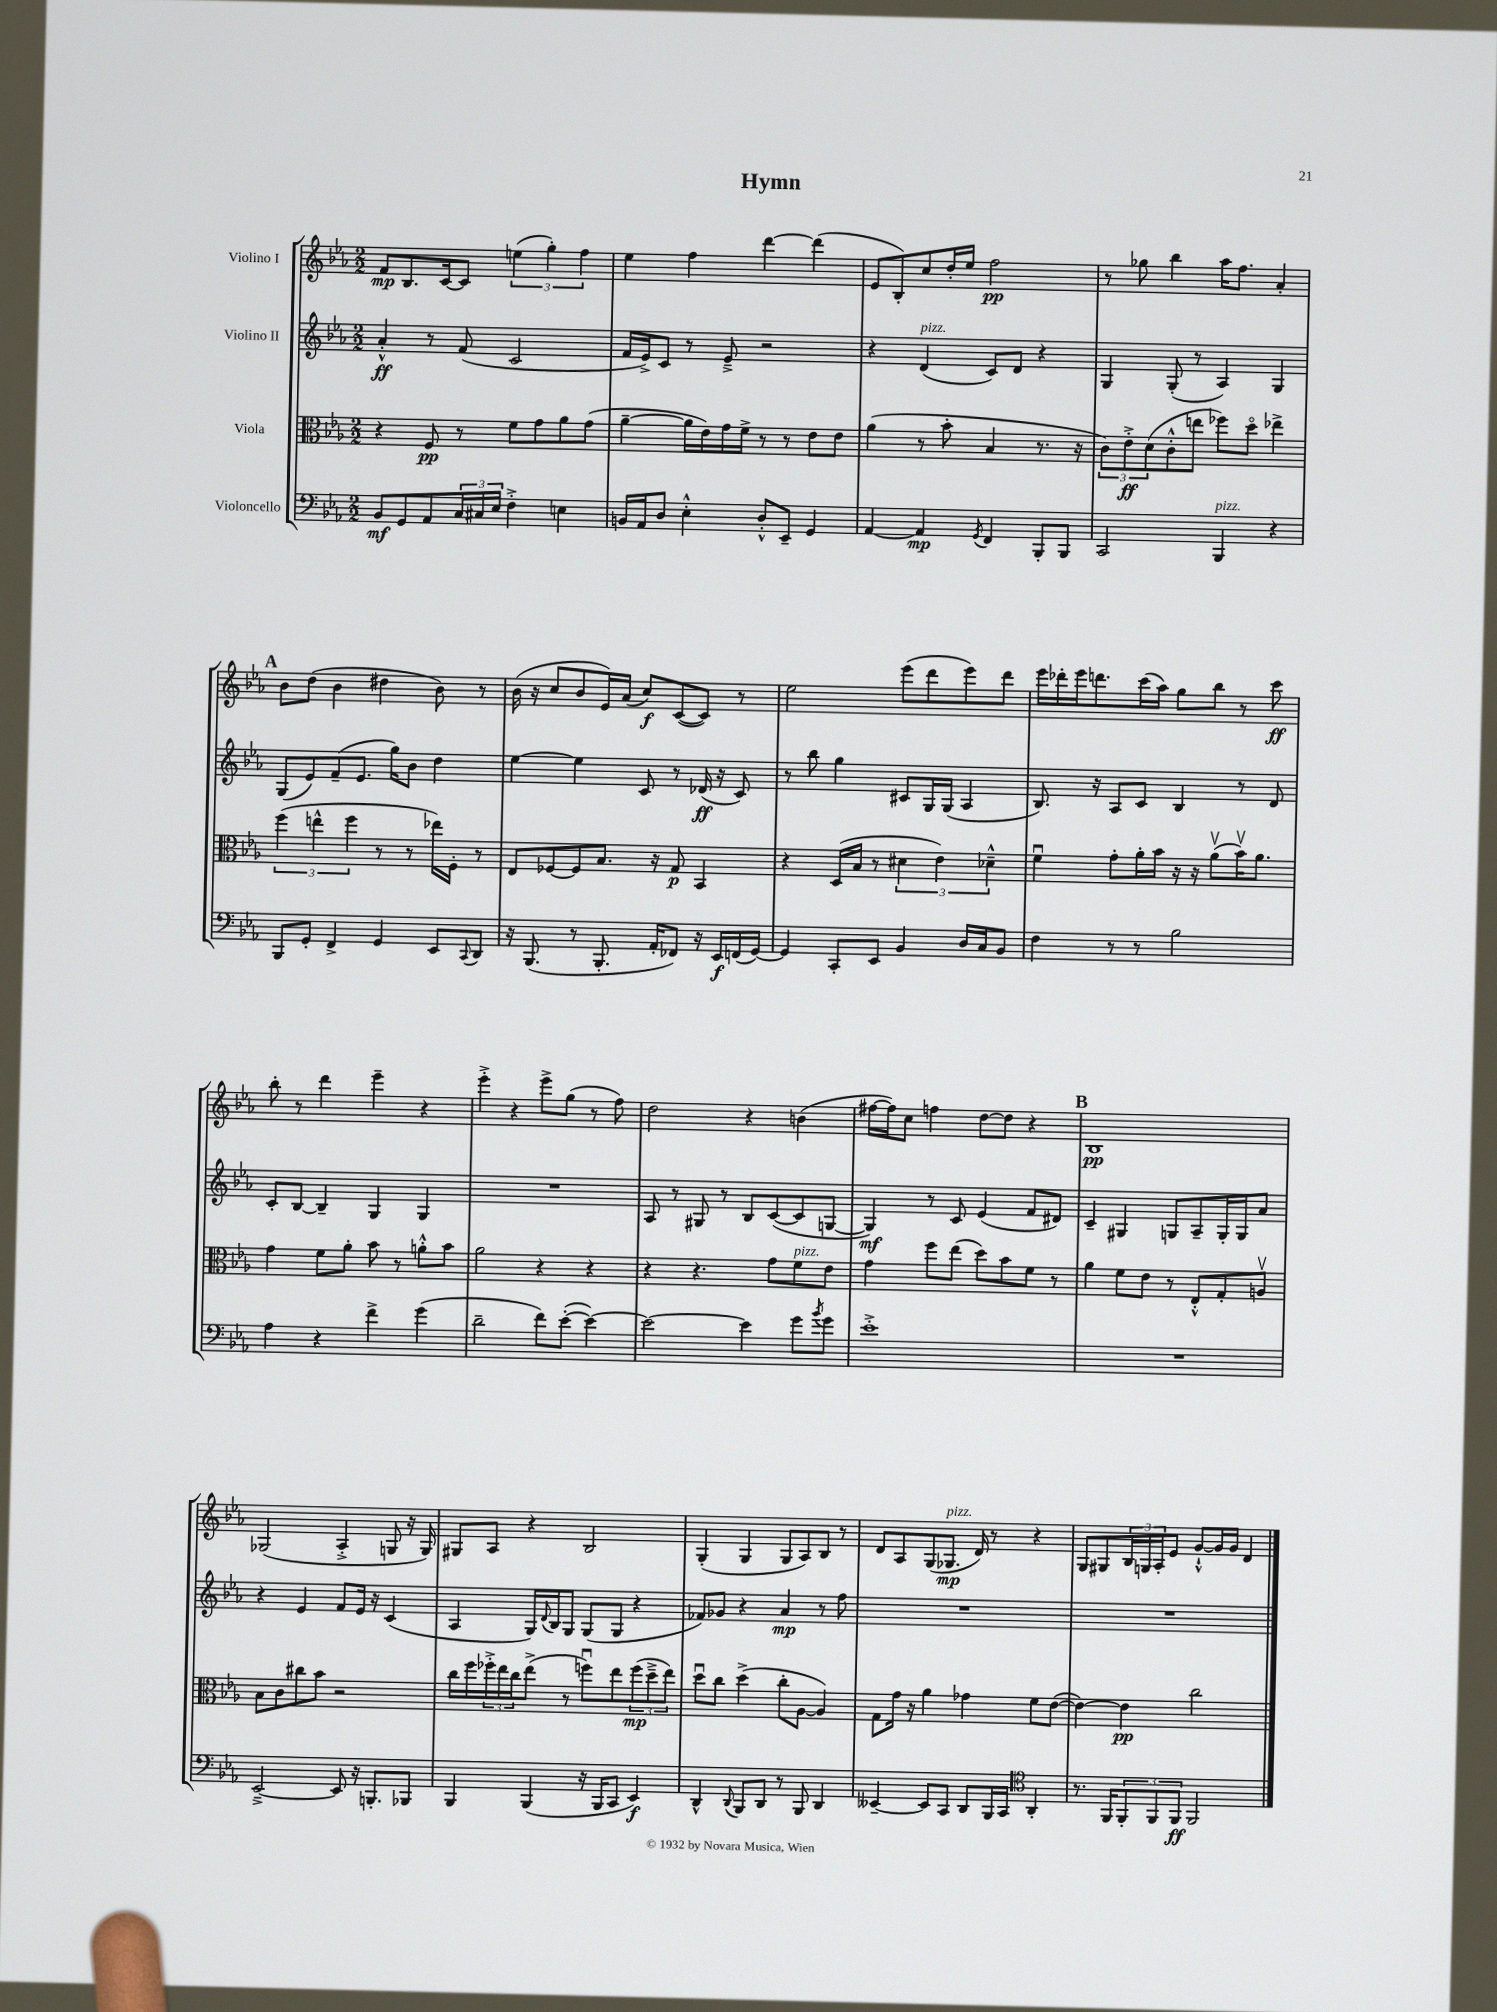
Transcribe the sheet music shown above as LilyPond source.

\header { title = "Hymn" }
<<
\new StaffGroup <<
\new Staff = "s0" \with { instrumentName = "Violino I" } {
    \clef treble \key ees \major \numericTimeSignature \time 2/2
    f'8\mp bes8. c'16~ c'8 \tuplet 3/2 { e''4( g''4-.) f''4 } |
    ees''4 f''4 d'''4~ d'''4( |
    ees'8 bes8-.) c''8 d''16-. ees''16 f''2\pp |
    r8 ges''8 bes''4 aes''16 f''8. aes'4-. |
    \mark \markup { \bold "A" } bes'8 d''8( bes'4 dis''4 bes'8) r8 |
    bes'16( r16 c''8 bes'8 ees'16) aes'16( c''8\f) c'8~( c'8) r8 |
    ees''2 ees'''8( d'''8 ees'''8) d'''8 |
    ees'''16 des'''16-. ees'''16 d'''8. c'''16( aes''16) g''8 bes''8 r8 c'''8\ff |
    bes''8-. r8 d'''4 ees'''4-- r4 |
    ees'''4-.-> r4 ees'''8-> g''8( r8 f''8) |
    d''2 r4 b'4( |
    fis''16~ fis''16) c''8 f''4 d''8~ d''8 r4 |
    \mark \markup { \bold "B" } bes1\pp |
    ges2( aes4-.-> g8 r16 g16) |
    gis8 aes8 r4 bes2 |
    g4-.( g4 g8 aes8) bes8 r8 |
    d'8 aes8 g8( ges8.\mp^\markup { \italic "pizz." } d'16) r8 r4 |
    g8 gis8 \tuplet 3/2 { bes16 g16 aes16-. } ees'8 g'8~-!-^ g'16 g'16 d'4 \bar "|." |
}
\new Staff = "s1" \with { instrumentName = "Violino II" } {
    \clef treble \key ees \major \numericTimeSignature \time 2/2
    aes'4-.-^\ff r8 f'8( c'2 |
    f'16 ees'16->) c'8 r8 ees'8---> r2 |
    r4 d'4^\markup { \italic "pizz." }( c'8) d'8 r4 |
    g4 g8-.( r8 aes4) g4 |
    \mark \markup { \bold "A" } g8( ees'8) f'8--( ees'8. g''16) bes'8 d''4 |
    ees''4~ ees''4 c'8 r8 des'16\ff( r16 c'8) |
    r8 bes''8 g''4 cis'8 g16 g16( aes4 |
    bes8.) r16 aes8 c'8 bes4 r8 d'8 |
    c'8-. bes8~ bes4-- g4 g4 |
    R1 |
    aes8 r8 gis8 r8 bes8 c'8~( c'8 g8~ |
    g4\mf) r8 c'8 ees'4( f'8 dis'8) |
    \mark \markup { \bold "B" } c'4-- gis4 g8 aes8-- g16-. g16 aes'8 |
    r4 ees'4 f'8 ees'16 r16 c'4( |
    aes4 g16) \appoggiatura { d'8 } bes16 g8 g8( g8 r4 |
    fes'8) ges'8 r4 aes'4\mp r8 f''8 |
    R1 |
    R1 \bar "|." |
}
\new Staff = "s2" \with { instrumentName = "Viola" } {
    \clef alto \key ees \major \numericTimeSignature \time 2/2
    r4 f8\pp r8 f'8 g'8 aes'8 g'8( |
    aes'4~-- aes'16 ees'16) g'16 f'16-> r8 r8 ees'8 ees'8 |
    aes'4( r8 bes'8-. bes4 r8. r16 |
    \tuplet 3/2 { c'8) ees'8-.->\ff d'8( } c'8-.-^ e''8 fes''8) d''8\flageolet ees''4-> |
    \mark \markup { \bold "A" } \tuplet 3/2 { f''4( e''4-^ f''4 } r8 r8 ees''16) f16-. r8 |
    ees8 fes8~ fes8 bes8. r16 g8\p bes,4 |
    r4 d16( bes16 r8 \tuplet 3/2 { dis'4 ees'4) des'4---^ } |
    f'4\downbow g'8-. aes'16-. bes'16 r16 r16 aes'8\upbow( bes'16\upbow) aes'8. |
    g'4 f'8 aes'8-. bes'8 r8 a'8-.-^ bes'8 |
    aes'2 r4 r4 |
    r4 r4. g'8 f'8^\markup { \italic "pizz." } ees'8 |
    g'4 f''8 ees''8( d''8) bes'8 f'8 r8 |
    \mark \markup { \bold "B" } aes'4 f'8 ees'8 r8 ees8-.-^ g8-. a8\upbow |
    bes8 c'8 cis''8 bes'8 r2 |
    c''16 f''16 \tuplet 3/2 { fes''16-.-> ees''16 c''16 } ees''8->( r8 f''8\downbow) ees''8 \tuplet 3/2 { f''8\mp( d''8---> ees''8) } |
    d''8\downbow c''8 d''4->( c''8-. aes8~ aes4) |
    g8 g'16 r16 aes'4 ges'4 f'8 ees'8~( |
    ees'4~) ees'4\pp c''2 \bar "|." |
}
\new Staff = "s3" \with { instrumentName = "Violoncello" } {
    \clef bass \key ees \major \numericTimeSignature \time 2/2
    bes,8\mf g,8 aes,8 \tuplet 3/2 { c16 cis16 ees16 } f4-.-> e4 |
    b,16 aes,16 d8 ees4-.-^ d8-.-^ ees,8-- g,4 |
    aes,4~ aes,4\mp \acciaccatura { g,8 } f,4 bes,,8-. bes,,8 |
    c,2 bes,,4^\markup { \italic "pizz." } r4 |
    \mark \markup { \bold "A" } bes,,8 g,8-. f,4-> g,4 ees,8 \appoggiatura { c,8 } d,8 |
    r16 bes,,8.( r8 bes,,8.-. aes,16-. fes,8) r16 ees,16\f f,16( g,16~) |
    g,4 c,8-. ees,8 bes,4 d16 c16 bes,8 |
    f4 r8 r8 bes2 |
    aes4 r4 f'4-> g'4( |
    d'2-- f'8) ees'8~-.( ees'4~) |
    ees'2~ ees'4 g'8 \acciaccatura { bes'8 } g'8 |
    ees'1-.-> |
    \mark \markup { \bold "B" } R1 |
    ees,2~---> ees,8 r16 b,,8.-. bes,,8 |
    bes,,4 bes,,4( r16 bes,,16 c,8 ees,4\f) |
    d,4-^ \appoggiatura { d,8 } bes,,8 d,8 r8 bes,,8 d,4 |
    eeses,4~-- eeses,8 c,8 d,8 bes,,16 c,16 \clef tenor aes,4-. |
    r8. f,16 \tuplet 3/2 { f,8-. f,8 f,8\ff } f,2 \bar "|." |
}
>>
>>
\layout { \context { \Score \remove "Bar_number_engraver" } }
